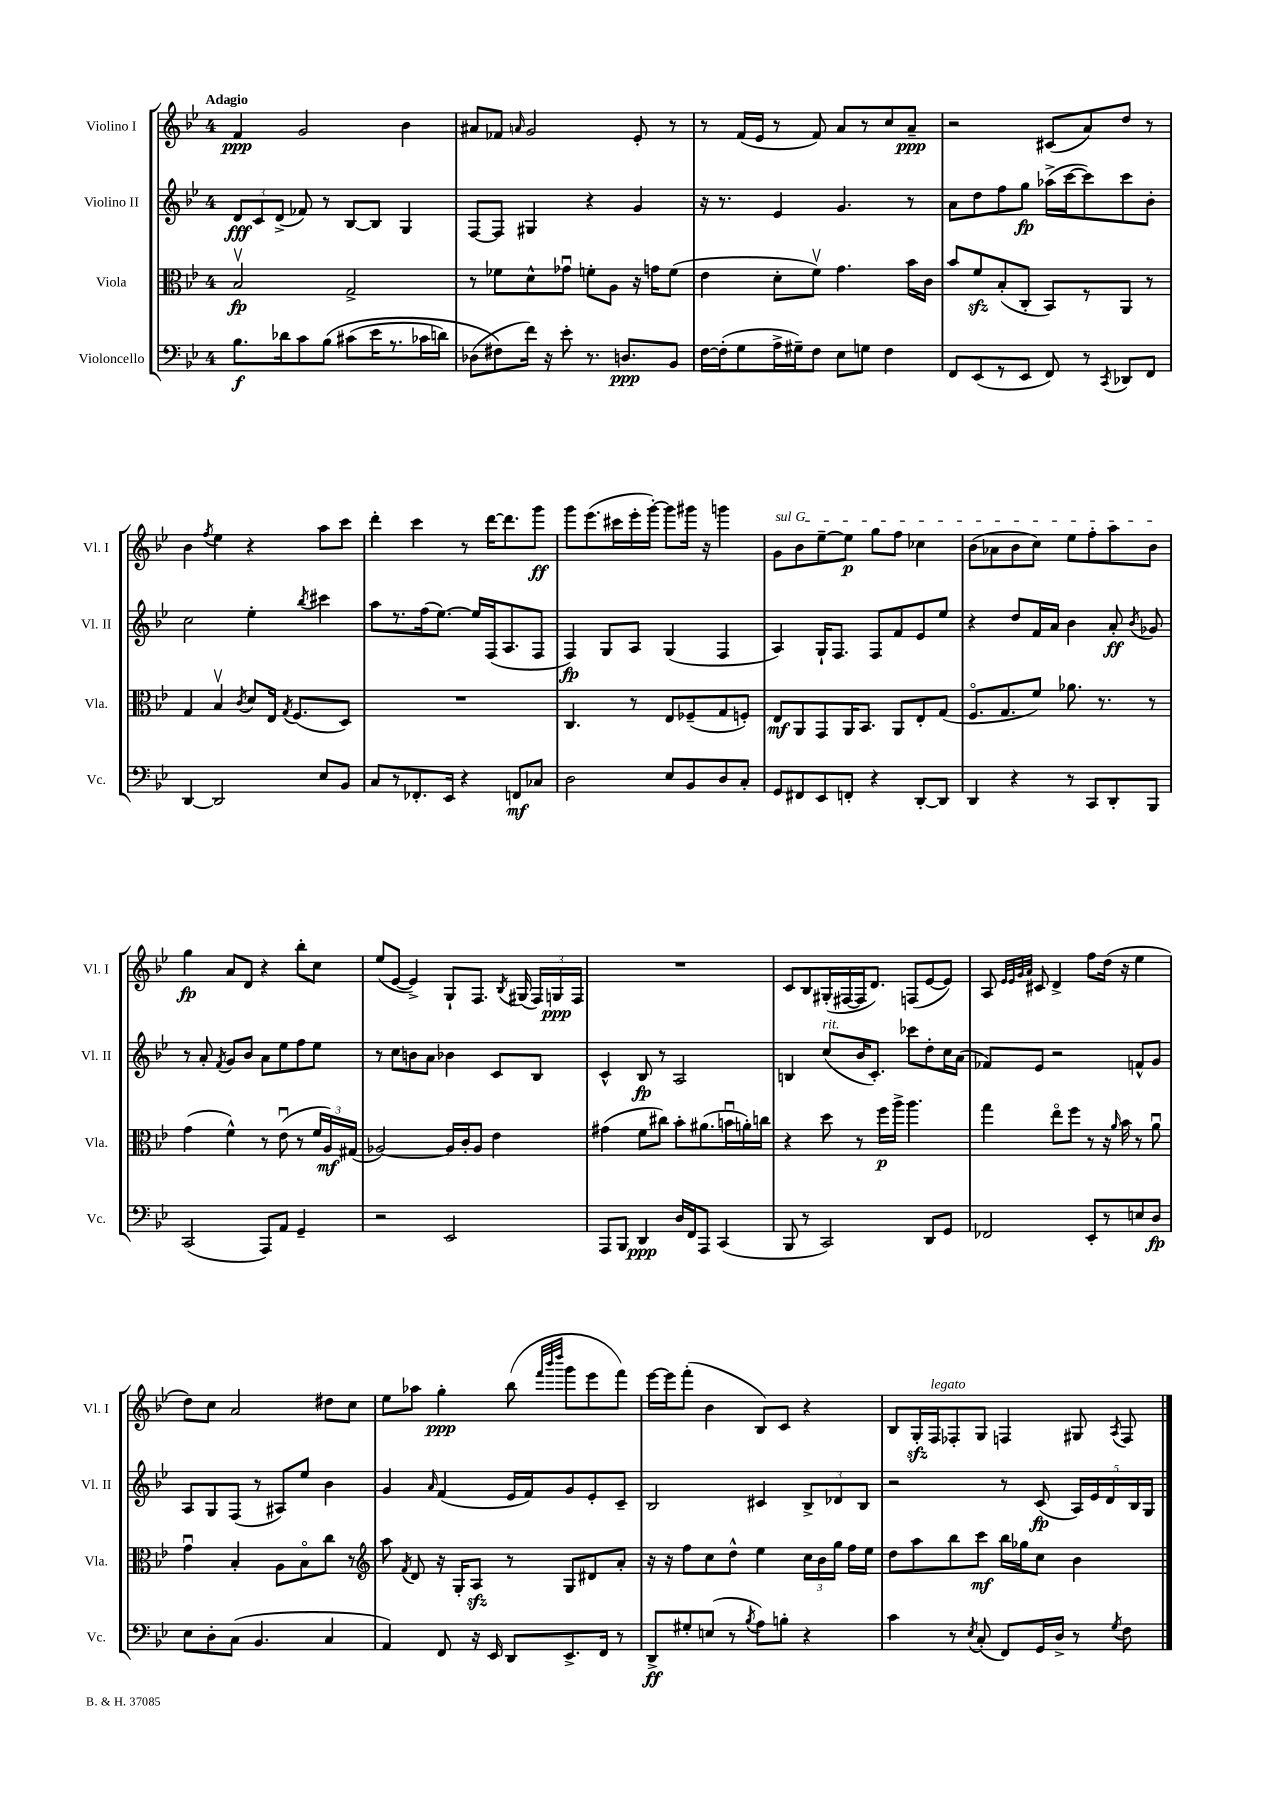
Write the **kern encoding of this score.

**kern	**kern	**kern	**kern
*staff4	*staff3	*staff2	*staff1
*clefF4	*clefC3	*clefG2	*clefG2
*k[b-e-]	*k[b-e-]	*k[b-e-]	*k[b-e-]
*M4/4	*M4/4	*M4/4	*M4/4
8.B-	2B-v	12d	4f
.	.	12c	.
.	.	(12d^	.
16d-	.	.	.
8c	.	8f-)	2g
&(8B-	.	8r	.
(8c#	2G^	[8B-	.
16e-	.	8B-]	.
8.r	.	.	.
.	.	4G	4b-
16c-	.	.	.
16d)	.	.	.
=	=	=	=
(8D-	8r	[8F	8a#
8F#&)	8f-	8F]	8f-
.	.	.	16qqa
16f)	8d^^	4G#	2g
16r	.	.	.
8e-'	8g-u	.	.
8.r	8f'	4r	.
.	8A	.	.
8.D	.	.	.
.	16r	4g	8e-'
.	16g	.	.
8BB-	(8f	.	8r
=	=	=	=
[16F	4e-	16r	8r
(16F']	.	8.r	.
8G	.	.	(16f
.	.	.	16e-
16A^	8d'	4e-	8r
16G#~)	.	.	.
8F	8fv)	.	8f)
8E-	4.g	4.g	8a
8G	.	.	8r
4F	.	.	8cc
.	16b-	8r	8a~
.	16c	.	.
=	=	=	=
8FF	8b-	8a	2r
(8EE-	8f	8dd	.
8r	(8B-'	8ff	.
8EE-	8C'	8gg	.
8FF)	8BB-)	(16aa-^	(8c#
.	.	[16ccc	.
8r	8r	8ccc])	8a)
8qCC	.	.	.
8DD-	8AA	8ccc	8dd
8FF	8r	8b-'	8r
=	=	=	=
[4DD	4G	2cc	4b-
.	.	.	8qff
2DD]	4B-v	.	4ee-
.	8qc	.	.
.	8d	4ee-'	4r
.	16E-	.	.
.	8qG	.	.
.	(8.F	.	.
.	.	8qbb-	.
8E-	.	4ccc#	8aa
8BB-	8D)	.	8ccc
=	=	=	=
8C	1r	8aa	4ddd'
8r	.	8.r	.
8.FF-'	.	.	4ccc
.	.	(16ff	.
.	.	[8.ee-)	.
16EE-	.	.	.
4r	.	.	8r
.	.	16ee-]	.
.	.	(16F	[16ddd
.	.	8.A	8.ddd]
8FF	.	.	.
8C-	.	8F	8ggg
=	=	=	=
2D	4.C	4F)	8ggg
.	.	.	(8.eee-
.	.	8G	.
.	.	.	16ccc#
.	8r	8A	16eee-'
.	.	.	[16ggg')
8E-	8E-	(4G	8ggg]
8BB-	(8F-~	.	16ggg#
.	.	.	16r
8D	8G	4F	4ggg
8C'	8F')	.	.
=	=	=	=
8GG	8E-	4A)	8g
8FF#	8AA	.	8b-
8EE-	8GG	16G`	[8ee-~
.	.	8.F	.
8FF'	16AA	.	8ee-]
.	8.BB-	.	.
4r	.	8F	8gg
.	8AA	8f	8ff
[8DD'	8E-'	8e-	4cc-
8DD]	(8G	8ee-	.
=	=	=	=
4DD	8.Fo	4r	(8b-
.	.	.	8a-
.	8.G	.	.
4r	.	8dd	8b-
.	8f)	16f	8cc)
.	.	16a	.
8r	8.a-	4b-	8ee-
8CC	.	.	8ff'
.	8.r	.	.
8DD'	.	8a'	8aa
.	.	8qb-	.
8BBB-	8r	8g-	8b-
=	=	=	=
(2CC	(4g	8r	4gg
.	.	8a'	.
.	.	8qf	.
.	4f^^)	8g	8a
.	.	8b-	8d
8AAA)	8r	8a	4r
8AA	(8e-u	8ee-	.
4GG~	8r	8ff	8bb-'
.	24f	8ee-	8cc
.	24A)	.	.
.	(24G#	.	.
=	=	=	=
2r	[2A-)	8r	(8ee-
.	.	8cc	[8e-
.	.	8b	4e-^])
.	.	8a	.
2EE-	16A-]	4b-	8G`
.	16c'	.	.
.	8A-	.	8.F
.	4e-	8c	.
.	.	.	8qB-
.	.	.	(16G#
.	.	8B-	24F)
.	.	.	24G
.	.	.	24F
=	=	=	=
8AAA	(4g#	4c^^	1r
8BBB-	.	.	.
4DD	8f	8B-	.
.	8cc#)	8r	.
16D	8b-'	2A	.
16FF	.	.	.
8AAA	(8.a#	.	.
(4CC	.	.	.
.	16bu	.	.
.	16a')	.	.
.	16cc	.	.
=	=	=	=
8BBB-	4r	4B	8c
8r	.	.	8B-
2CC)	8dd	(8cc	(16G#'
.	.	.	[16F#
.	8r	16b-	16F#]
.	.	8.c')	8.d)
.	16ff	.	.
.	16aa^	.	.
.	4.aa	8ccc-	(8F
8DD	.	8dd'	[8e-
8GG	.	16cc	8e-])
.	.	(16a	.
=	=	=	=
2FF-	4gg	8f-)	8A
.	.	.	32qqe-
.	.	.	32qqe-
.	.	.	32qqg
.	.	.	32qqa
.	.	8e-	8c#
.	8ee-o	2r	4d^
.	8ff	.	.
8EE-'	8r	.	8ff
8r	16r	.	(16dd
.	16qqa	.	.
.	16b-	.	16r
8E	8r	8f^^	4ee-
8D	8au	8g	.
=	=	=	=
8E-	4gu	8A	8dd)
8D'	.	8G	8cc
(8C	4B-'	(8F	2a
4.BB-	.	8r	.
.	8A	8A#)	.
.	8B-o	8ee-	.
4C	8cc	4b-	8dd#
.	8r	.	8cc
=	=	=	=
*	*clefG2	*	*
4AA)	8aa	4g	8ee-
.	8qf	.	.
.	8d	.	8aa-
.	.	16qqa	.
8FF	16r	(4f	4gg'
.	16G'	.	.
16r	8A	.	.
16EE-	.	.	.
8DD	8r	16e-	(8bb-
.	.	16f)	.
.	.	.	32qqfff
.	.	.	32qqbbb-
.	.	.	32qqdddd
8.EE-^	8G	8g	8ggg
.	8d#	8e-'	8eee-
16FF	.	.	.
8r	8a'	8c~	8fff)
=	=	=	=
8DD^	16r	2B-	[16eee-
.	16r	.	16eee-]
8G#'	8ff	.	(8fff'
(8E	8cc	.	4b-
8r	8dd^^	.	.
8qB-	.	.	.
8A)	4ee-	4c#	8B-)
8B'	.	.	8c
4r	24cc	12B-^	4r
.	24b-	.	.
.	24gg	12d-	.
.	16ff	.	.
.	.	12B-	.
.	16ee-	.	.
=	=	=	=
4c	8dd	2r	8B-
.	8aa	.	16G'
.	.	.	16F
8r	8bb-	.	8F-'
8qE-	.	.	.
(8C'	8ccc	.	8G
8FF)	16bb-	8r	4F
.	16gg-	.	.
16GG	8cc	(8c	.
16D^	.	.	.
8r	4b-	20A)	8G#
.	.	20e-	.
.	.	20d	.
8qG	.	.	8qA
8F	.	.	8F
.	.	20B-	.
.	.	20G	.
==	==	==	==
*-	*-	*-	*-
